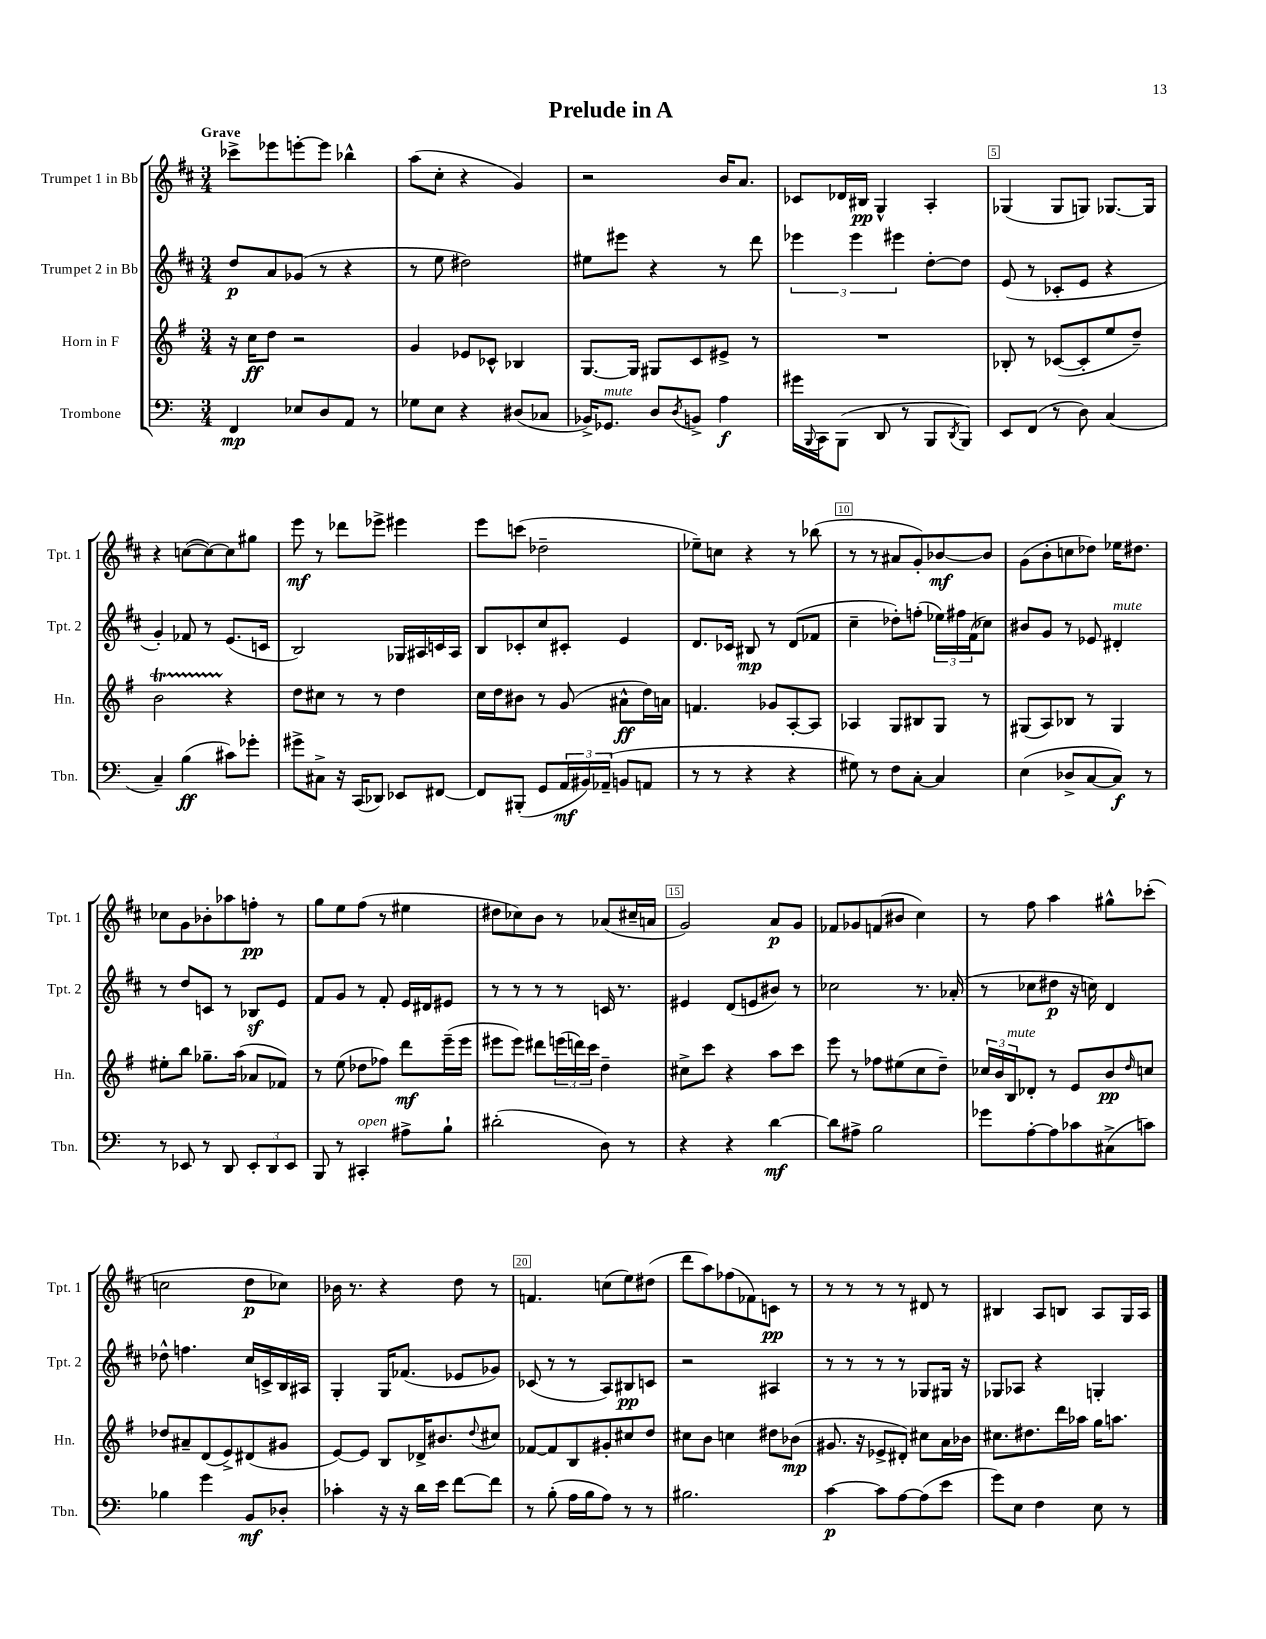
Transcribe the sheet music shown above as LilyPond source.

\header { title = "Prelude in A" }
<<
\new StaffGroup <<
\new Staff = "s0" \with { instrumentName = "Trumpet 1 in Bb" shortInstrumentName = "Tpt. 1" } {
    \clef treble \key d \major \numericTimeSignature \time 3/4 \tempo "Grave"
    ces'''8-> ees'''8 e'''8~-. e'''8 bes''4-^ |
    a''8( cis''8-. r4 g'4) |
    r2 b'16 a'8. |
    ces'8 des'16 bis16\pp g4-^ a4-. |
    ges4( ges8 g8) ges8.~ ges16 |
    r4 c''8~( c''8~) c''8 gis''8 |
    e'''8\mf r8 des'''8 ees'''8-> eis'''4 |
    e'''8 c'''8( des''2-- |
    ees''8--) c''8 r4 r8 bes''8( |
    r8 r8 ais'8 g'8-.) bes'8~\mf bes'8 |
    g'8( b'8-. c''8 des''8) ees''16 dis''8. |
    ces''8 g'8 bes'8-. aes''8 f''8-.\pp r8 |
    g''8 e''8 fis''8( r8 eis''4 |
    dis''8 ces''8) b'8 r8 aes'8( cis''16-- a'16 |
    g'2) a'8\p g'8 |
    fes'8 ges'8 f'8( bis'8 cis''4) |
    r8 fis''8 a''4 gis''8-^ ces'''8-.( |
    c''2 d''8\p ces''8) |
    bes'16 r8. r4 d''8 r8 |
    f'4. c''8( e''8) dis''8( |
    d'''8 a''8) fes''8( fes'8) c'8\pp r8 |
    r8 r8 r8 r8 dis'8 r8 |
    bis4 a8 b8 a8 g16 a16 \bar "|." |
}
\new Staff = "s1" \with { instrumentName = "Trumpet 2 in Bb" shortInstrumentName = "Tpt. 2" } {
    \clef treble \key d \major \numericTimeSignature \time 3/4
    d''8\p a'8 ges'8( r8 r4 |
    r8 e''8 dis''2) |
    eis''8 eis'''8 r4 r8 d'''8 |
    \tuplet 3/2 { ees'''4 ees'''4 eis'''4 } d''8~-. d''8 |
    e'8( r8 ces'8-. e'8 r4 |
    g'4-.) fes'8 r8 e'8.( c'16 |
    b2) ges16 ais16 c'16 ais16 |
    b8 ces'8-. cis''8 cis'8-. e'4 |
    d'8. ces'16 bis8\mp r8 d'8( fes'8 |
    cis''4-- des''8-.) f''8-.( \tuplet 3/2 { ees''16) fis''16 fis'16( } ces''8) |
    bis'8 g'8 r8 ees'8 dis'4-.^\markup { \italic "mute" } |
    r8 d''8 c'8 r8 bes8\sf e'8 |
    fis'8 g'8 r8 fis'8-. e'16 dis'16 eis'8 |
    r8 r8 r8 r8 c'16 r8. |
    eis'4 d'8( e'8 bis'8) r8 |
    ces''2 r8. aes'16-.( |
    r8 ces''8 dis''8\p r16 c''16) d'4 |
    des''8-^ f''4. cis''16 c'16-> b16 ais16 |
    g4-. g16 fes'8.( ees'8 ges'8) |
    ces'8( r8 r8 a8) bis8\pp c'8 |
    r2 ais4 |
    r8 r8 r8 r8 ges8 gis16 r16 |
    ges8 aes8 r4 g4-. \bar "|." |
}
\new Staff = "s2" \with { instrumentName = "Horn in F" shortInstrumentName = "Hn." } {
    \clef treble \key g \major \numericTimeSignature \time 3/4
    r16 c''16\ff d''8 r2 |
    g'4 ees'8 ces'8-^ bes4 |
    g8.~ g16 gis8 c'8 eis'8-> r8 |
    R2. |
    bes8-. r8 ces'8~( ces'8-. e''8 d''8--) |
    b'2\startTrillSpan r4\stopTrillSpan |
    d''8 cis''8 r8 r8 d''4 |
    c''16 d''16 bis'8 r8 g'8( ais'8-^\ff d''16) a'16 |
    f'4. ges'8 a8~-. a8 |
    aes4 g8 bis8 g8 r8 |
    gis8( a8) bes8 r8 gis4 |
    eis''8-. b''8 ges''8.-- a''16( aes'8 fes'8) |
    r8 e''8( des''8 fes''8) d'''8\mf e'''16--( e'''16 |
    eis'''8 eis'''8) dis'''8 \tuplet 3/2 { e'''16( d'''16) c'''16 } d''4-- |
    cis''8-> c'''8 r4 a''8 c'''8 |
    e'''8 r8 fes''8 eis''8( c''8 d''8--) |
    \tuplet 3/2 { ces''16 b'16 b16^\markup { \italic "mute" } } des'8-. r8 e'8 b'8\pp \grace { d''16 } c''8 |
    des''8 ais'8-- d'8( e'8->) dis'8( gis'8 |
    e'8~) e'8 b8 des'16-> bis'8. \appoggiatura { d''8 } cis''8 |
    fes'8~ fes'8 b8 gis'8-. cis''8 d''8 |
    cis''8 b'8 c''4 dis''8 bes'8\mp( |
    gis'8. r16 ees'8-> dis'8-.) cis''8 a'16 bes'16 |
    cis''8. dis''8. d'''16 aes''16 g''16 a''8. \bar "|." |
}
\new Staff = "s3" \with { instrumentName = "Trombone" shortInstrumentName = "Tbn." } {
    \clef bass \key c \major \numericTimeSignature \time 3/4
    f,4\mp ees8 d8 a,8 r8 |
    ges8 e8 r4 dis8( ces8 |
    bes,16->) ges,8.^\markup { \italic "mute" } d8 \acciaccatura { d8 } b,8-> a4\f |
    gis'16 \appoggiatura { b,,8 } c,16 b,,8( d,8 r8 b,,8 \acciaccatura { d,8 } b,,8) |
    e,8 f,8( r8 d8) c4( |
    c4--) b4\ff( cis'8) ges'8-. |
    gis'8-> cis8-> r16 c,16( des,8) ees,8 fis,8~ |
    fis,8 bis,,8-.( g,8 \tuplet 3/2 { a,16\mf bis,16) aes,16--( } b,8 a,8 |
    r8 r8 r4 r4 |
    gis8) r8 f8 c8~-. c4 |
    e4( des8-> c8~ c8\f) r8 |
    r8 ees,8 r8 d,8 \tuplet 3/2 { ees,8-. d,8 ees,8 } |
    b,,8 r8 cis,4-.^\markup { \italic "open" } ais8-> b8-! |
    dis'2-.( d8) r8 |
    r4 r4 d'4~\mf |
    d'8 ais8-> b2 |
    ges'8 a8~-. a8 ces'8 cis8->( c'8) |
    bes4 g'4 b,8\mf des8-. |
    ces'4-. r16 r16 d'16 e'16 f'8~ f'8 |
    r8 b8-.( a16 b16 a8) r8 r8 |
    bis2. |
    c'4~\p c'8 a8~ a8( e'8 |
    g'8) e8 f4 e8 r8 \bar "|." |
}
>>
>>
\layout { \context { \Score \override BarNumber.break-visibility = ##(#f #t #t) barNumberVisibility = #(every-nth-bar-number-visible 5) \override BarNumber.stencil = #(make-stencil-boxer 0.1 0.3 ly:text-interface::print) } }
